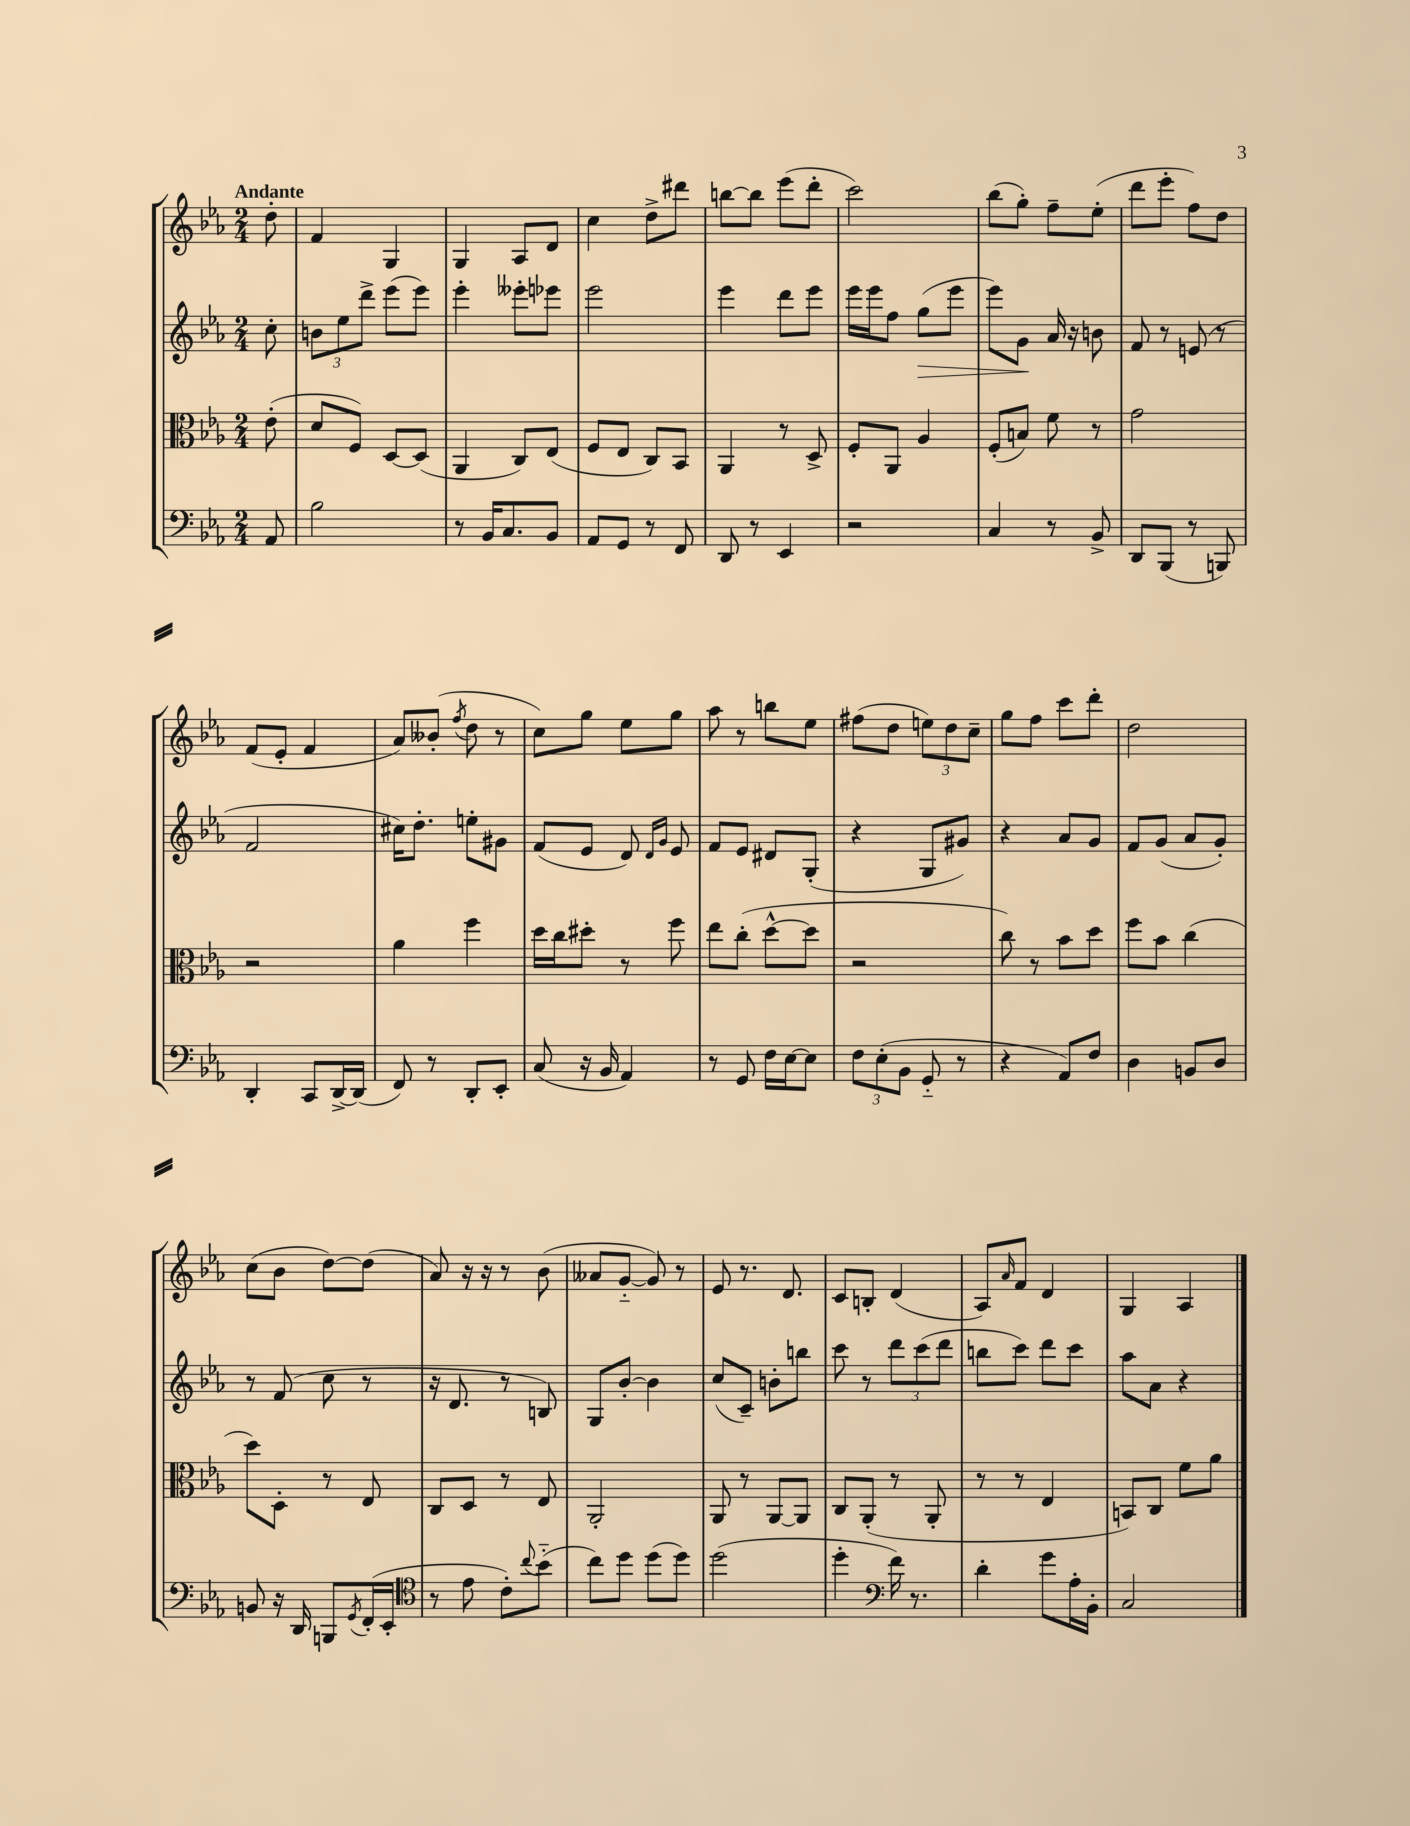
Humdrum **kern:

**kern	**kern	**kern	**kern
*staff4	*staff3	*staff2	*staff1
*clefF4	*clefC3	*clefG2	*clefG2
*k[b-e-a-]	*k[b-e-a-]	*k[b-e-a-]	*k[b-e-a-]
*M2/4	*M2/4	*M2/4	*M2/4
8AA-	(8e-'	8cc'	8dd'
=	=	=	=
2B-	8d	12b	4f
.	.	12ee-	.
.	8F)	.	.
.	.	12ddd^	.
.	[8D	(8eee-	4G
.	(8D]	8eee-)	.
=	=	=	=
8r	4AA-	4eee-'	4G
16BB-	.	.	.
8.C	.	.	.
.	8C)	8eee--'	8A-
8BB-	(8E-	8eee-	8d
=	=	=	=
8AA-	8F	2eee-	4cc
8GG	8E-	.	.
8r	8C)	.	8dd^
8FF	8BB-	.	8ddd#
=	=	=	=
8DD	4AA-	4eee-	[8bb
8r	.	.	8bb]
4EE-	8r	8ddd	(8eee-
.	8D^	8eee-	8ddd'
=	=	=	=
2r	8F'	16eee-	2ccc)
.	.	16eee-	.
.	8AA-	8ff	.
.	4A-	(8gg	.
.	.	8eee-	.
=	=	=	=
4C	(8F'	8eee-)	(8bb-
.	8B)	8g	8gg')
8r	8f	16a-	8ff~
.	.	16r	.
8BB-^	8r	8b	(8ee-'
=	=	=	=
8DD	2g	8f	8ddd
(8BBB-	.	8r	8eee-'
8r	.	(8e	8ff)
8BBB)	.	8r	8dd
=	=	=	=
4DD'	2r	2f	(8f
.	.	.	8e-'
8CC	.	.	4f
[16DD^	.	.	.
(16DD]	.	.	.
=	=	=	=
8FF)	4a-	16cc#)	8a-)
.	.	8.dd'	.
8r	.	.	(8b--'
.	.	.	8qff
8DD'	4ff	8ee'	8dd
8EE-'	.	8g#	8r
=	=	=	=
(8C	16dd	(8f	8cc)
.	16cc	.	.
16r	8dd#'	8e-	8gg
16BB-	.	.	.
4AA-)	8r	8d)	8ee-
.	.	16qqd	.
.	.	16qqg	.
.	8ff	8e-	8gg
=	=	=	=
8r	8ee-	8f	8aa-
8GG	(8cc'	8e-	8r
16F	[8dd^^	8d#	8bb
[16E-	.	.	.
8E-]	8dd]	(8G'	8ee-
=	=	=	=
12F	2r	4r	(8ff#
(12E-'	.	.	.
.	.	.	8dd
12BB-	.	.	.
8GG'~	.	8G	12ee)
.	.	.	12dd
8r	.	8g#)	.
.	.	.	12cc~
=	=	=	=
4r	8cc)	4r	8gg
.	8r	.	8ff
8AA-)	8b-	8a-	8ccc
8F	8dd	8g	8ddd'
=	=	=	=
4D	8ff	8f	2dd
.	8b-	(8g	.
8BB	(4cc	8a-	.
8D	.	8g')	.
=	=	=	=
8BB	8dd)	8r	(8cc
16r	8D'	(8f	8b-
16DD	.	.	.
8BBB	8r	8cc	[8dd)
8qGG	.	.	.
(16FF'	8E-	8r	(8dd]
16EE-'	.	.	.
=	=	=	=
*clefC4	*	*	*
8r	8C	16r	8a-)
.	.	8.d	.
8e-	8D	.	16r
.	.	.	16r
8c')	8r	8r	8r
8qqcc	.	.	.
(8b-'~	8E-	8B)	(8b-
=	=	=	=
8cc)	2AA-'	8G	8a--
8dd	.	[8b-'	[8g'~
(8dd	.	4b-]	8g])
8dd)	.	.	8r
=	=	=	=
(2dd	8AA-	(8cc	8e-
.	8r	8c~)	8.r
.	[8AA-	8b'	.
.	.	.	8.d
.	8AA-]	8bb	.
=	=	=	=
4dd'	8C	8ccc	8c
.	(8AA-'	8r	8B'
*clefF4	*	*	*
16f)	8r	12ddd	(4d
8.r	.	.	.
.	.	(12ccc	.
.	8AA-'	.	.
.	.	12ddd	.
=	=	=	=
4d'	8r	8bb	8A-)
.	.	.	16qqa-
.	8r	8ccc)	8f
8g	4E-	8ddd	4d
16A-'	.	8ccc	.
16BB-'	.	.	.
=	=	=	=
2C	8BB)	8aa-	4G
.	8C	8a-	.
.	8f	4r	4A-
.	8a-	.	.
==	==	==	==
*-	*-	*-	*-
